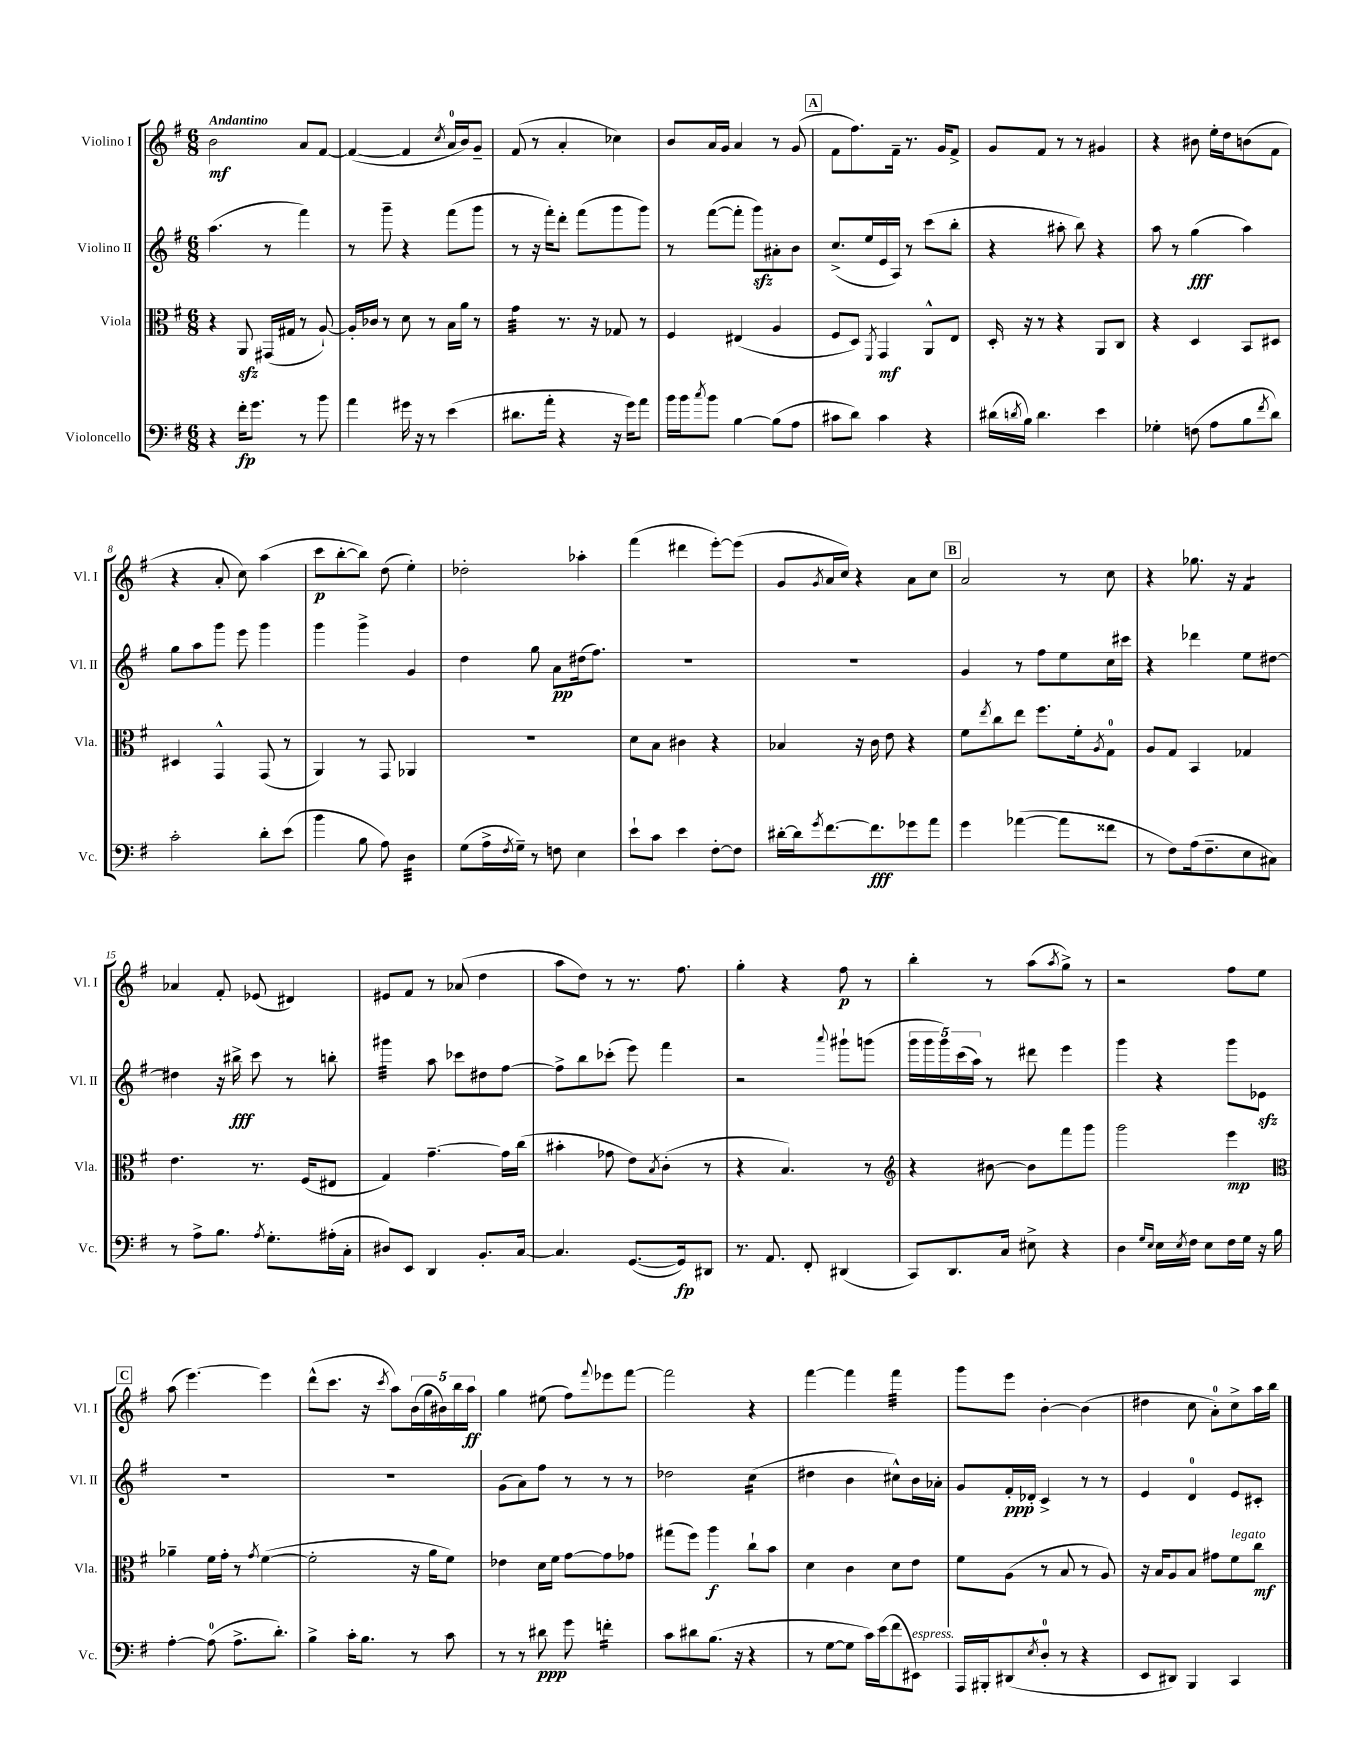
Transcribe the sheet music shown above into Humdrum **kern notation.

**kern	**kern	**kern	**kern
*staff4	*staff3	*staff2	*staff1
*clefF4	*clefC3	*clefG2	*clefG2
*k[f#]	*k[f#]	*k[f#]	*k[f#]
*M6/8	*M6/8	*M6/8	*M6/8
4r	4r	(4.aa\	2b\
16f#'\LK	8AA/	.	.
8.g\J	.	.	.
.	(16GG#/LL	8r	.
.	16G#/JJ	.	.
8r	8r	4fff#\)	8a/L
8b\	[8A`/)	.	[8f#/J
=	=	=	=
4a\	16A'/]LL	8r	(4f#/_
.	16c-/JJ	.	.
.	8r	8ggg~\	.
16g#\	8d\	4r	4f#/]
16r	.	.	.
8r	8r	.	.
.	.	.	8qcc/
(4e\	16B\LL	(8fff#\L	16a/LL
.	16a\JJ	.	16b/J)
.	8r	8ggg\J	8g~/J
=	=	=	=
8.d#\L	4g\	8r	(8f#/
.	.	16r	8r
16a'\Jk	.	16fff#'\LK)	.
4r	8.r	8ddd'\J	4a'/
.	.	(8fff#\L	.
.	16r	.	.
16r	8G-/	8ggg\	4cc-\)
16g\LK)	.	.	.
8a\J	8r	8ggg\J)	.
=	=	=	=
16b\LL	4F#/	8r	8b/L
16b\J	.	.	.
8qcc/	.	.	.
8b\J	.	([8fff#\L	16a/L
.	.	.	16g/JJ
[4B\	(4E#/	8fff#'\]J	4a/
.	.	8ggg\L)	.
(8B\]L	4A/	8a#'\	8r
8A\J	.	8b\J	(8g/
=	=	=	=
8c#\L	8F#/L	(8.cc^/L	8f#\L
8d\J)	8D/J)	.	8.ff#\)
.	.	16ee/L	.
.	8qFF#/	.	.
4c#\	4GG/	16e/	.
.	.	16A/JJ)	16f#~\Jk
.	.	8r	8.r
4r	8AA^^/L	(8ccc\L	.
.	.	.	16g/LK
.	8E/J	8bb'\J	8f#^/J
=	=	=	=
(16d#\LL	16D'/	4r	8g/L
8qd/	.	.	.
16B\JJ)	16r	.	.
4.d\	8r	.	8f#/J
.	4r	8aa#'\	8r
.	.	8bb\)	8r
4e\	8AA/L	4r	4g#/
.	8C/J	.	.
=	=	=	=
4G-'\	4r	8aa\	4r
.	.	8r	.
(8F\	4D/	(4gg\	8b#\
8A\L	.	.	16ee'\LL
.	.	.	16dd\J
8B\	8BB/L	4aa\)	(8b\
8qf#/	.	.	.
8d\J)	8D#/J	.	8f#\J
=	=	=	=
2c'\	4D#/	8gg\L	4r
.	.	8aa\	.
.	4GG^^/	8ggg\J	8a'/
.	.	8eee\	8cc\)
8d'\L	(8GG/	4ggg\	(4aa\
(8e\J	8r	.	.
=	=	=	=
4b\	4AA/)	4ggg\	8ccc\L
.	.	.	[8bb'\
8B\	8r	4ggg^\	8bb\]J)
8A\)	8GG/	.	(8dd\
4D\	4AA-/	4g/	4ee'\)
=	=	=	=
(8G\L	2.r	4dd\	2dd-'\
16A^\L	.	.	.
8qF#/	.	.	.
16G~\JJ)	.	.	.
8r	.	8gg\	.
8F\	.	8a\L	.
4E\	.	(16dd#\k	4aa-'\
.	.	8.ff#\J)	.
=	=	=	=
8e`\L	8d\L	2.r	(4fff#\
8c\J	8B\J	.	.
4e\	4c#\	.	4ddd#\
[8F#'\L	4r	.	[8eee'\L)
8F#\]J	.	.	(8eee\]J
=	=	=	=
[16d#'\LL	4B-/	2.r	8g/L
16d#\]J	.	.	.
8qg/	.	.	8qg/
[8.f#\	.	.	16a/L
.	.	.	16cc/JJ)
.	16r	.	4r
8.f#\]	16c\	.	.
.	8e\	.	.
8g-\	4r	.	8a\L
8a\J	.	.	8cc\J
=	=	=	=
4g\	8f#\L	4g/	2a/
.	8qee/	.	.
.	8cc\	.	.
([4a-\	8ee\J	8r	.
.	8.ff#\L	8ff#\L	.
8a-\]L	.	8ee\	8r
.	16f#'\k	.	.
.	8qA/	.	.
8f##\J	8G\J	16cc\L	8cc\
.	.	16ccc#\JJ	.
=	=	=	=
8r	8A/L	4r	4r
8F#\L)	8G/J	.	.
(16A\k	4BB/	4ddd-\	8.gg-\
8.F#~\	.	.	.
.	.	.	16r
8E\	4G-/	8ee\L	4f#/
8C#\J)	.	[8dd#\J	.
=	=	=	=
8r	4.e\	4dd#\]	4a-/
8A^\L	.	.	.
8.B\J	.	16r	8f#'/
.	.	16bb#^\	.
.	8.r	8ccc\	(8e-/
8qA/	.	.	.
8.G'\L	.	.	.
.	.	8r	4d#/)
.	(16F#/LK	.	.
(16A#'\L	8E#/J	8bb'\	.
16C'\JJ	.	.	.
=	=	=	=
8D#/L)	4G/)	4ggg#\	8e#/L
8EE/J	.	.	8f#/J
4DD/	[4.g~\	8aa\	8r
.	.	8ccc-\L	(8a-/
8.BB'/L	.	8dd#\	4dd\
.	16g\]LL	[8ff#\J	.
[16C/Jk	(16cc\JJ	.	.
=	=	=	=
4.C/]	4b#'\	8ff#^\]L	8aa\L
.	.	8bb\	8dd\J)
.	8g-\	(8ccc-'\J	8r
([8.GG/L	8e\L)	8eee\)	8.r
.	8qB/	.	.
.	(8c'\J	4fff#\	.
16GG/]k)	.	.	8.ff#\
8DD#/J	8r	.	.
=	=	=	=
8.r	4r	2r	4gg'\
8.AA/	.	.	.
.	4.B/)	.	4r
8FF#'/	.	.	.
.	.	8qqaaa/	.
(4DD#/	.	8ggg#`\L	8ff#\
.	8r	(8ggg\J	8r
=	=	=	=
*	*clefG2	*	*
8CC/L)	4r	20ggg\LL	4bb'\
.	.	20ggg\	.
.	.	20ggg\)	.
8.DD/	.	.	.
.	.	(20ccc\	.
.	.	20aa\JJ)	.
.	[8b#\	8r	8r
16C/Jk	.	.	.
8E#^\	8b#\]L	8ddd#\	(8aa\L
.	.	.	8qaa/
4r	8fff#\	4eee\	8gg^\J)
.	8ggg\J	.	8r
=	=	=	=
4D\	2ggg\	4ggg\	2r
16qqG/LL	.	.	.
16qqE/JJ	.	.	.
16E\LL	.	4r	.
8qE/	.	.	.
16F#\JJ	.	.	.
8E\L	.	.	.
16F#\L	4eee\	8ggg\L	8ff#\L
16G\JJ	.	.	.
16r	.	8e-\J	8ee\J
16B\	.	.	.
=	=	=	=
*	*clefC3	*	*
[4A'\	4a-~\	2.r	(8aa\
.	.	.	[4.eee\)
(8A\]	16f#\LL	.	.
.	16g'\JJ	.	.
8.A^\L	8r	.	.
.	8qg/	.	.
.	([4f#\	.	4eee\]
8.d'\J)	.	.	.
=	=	=	=
4B^\	2f#'\]	2.r	(8ddd^^\L
.	.	.	8.ccc\J
16c'\LK	.	.	.
8.B\J	.	.	16r
.	.	.	8qccc/
.	.	.	8aa\L)
8r	16r	.	(20b\L
.	.	.	20gg\
.	16a\LK	.	.
.	.	.	20b#\)
8c\	8f#\J)	.	.
.	.	.	20bb\
.	.	.	20aa\JJ
=	=	=	=
8r	4e-\	(8g\L	4gg\
8r	.	8a\)	.
8d#\	16d\LL	8ff#\J	(8ee#\
.	16f#\JJ	.	.
8g\	[8g\L	8r	8ff#\L)
.	.	.	8qqfff#/
4f'\	8g\]	8r	8eee-\
.	8g-\J	8r	[8fff#\J
=	=	=	=
8c\L	(8gg#\L	2dd-\	2fff#\]
8d#\	8ff#\J)	.	.
(8.B\J	4aa\	.	.
16r	.	.	.
4r	8cc`\L	(4cc\	4r
.	8b\J	.	.
=	=	=	=
8r	4d\	4dd#\	[4fff#\
[8G\L	.	.	.
8G\]J	4c\	4b\	4fff#\]
16c\LL)	.	.	.
(16e\J	.	.	.
8f#\	8d\L	8cc#^^\L)	4fff#\
8EE#\J)	8e\J	16b\L	.
.	.	16a-'\JJ	.
=	=	=	=
16AAA/LL	8f#\L	8g/L	8ggg\L
16BBB#'/J	.	.	.
(8DD#/	(8A\J	16f#'/L	8eee\J
.	.	16d-'/JJ	.
8qE/	.	.	.
8D'/J	8r	4c^/	[4b'\
8r	8B/	.	.
4r	8r	8r	(4b\]
.	8A/)	8r	.
=	=	=	=
8EE/L	16r	4e/	4dd#\
.	16B/LK	.	.
8DD#/J)	8A/	.	.
4BBB/	8B/J	4d/	8cc\
.	8g#\L	.	8a'\L)
4CC/	8f#\	8e/L	8cc^\
.	8cc\J	8c#'/J	16aa\L
.	.	.	16bb\JJ
==	==	==	==
*-	*-	*-	*-
